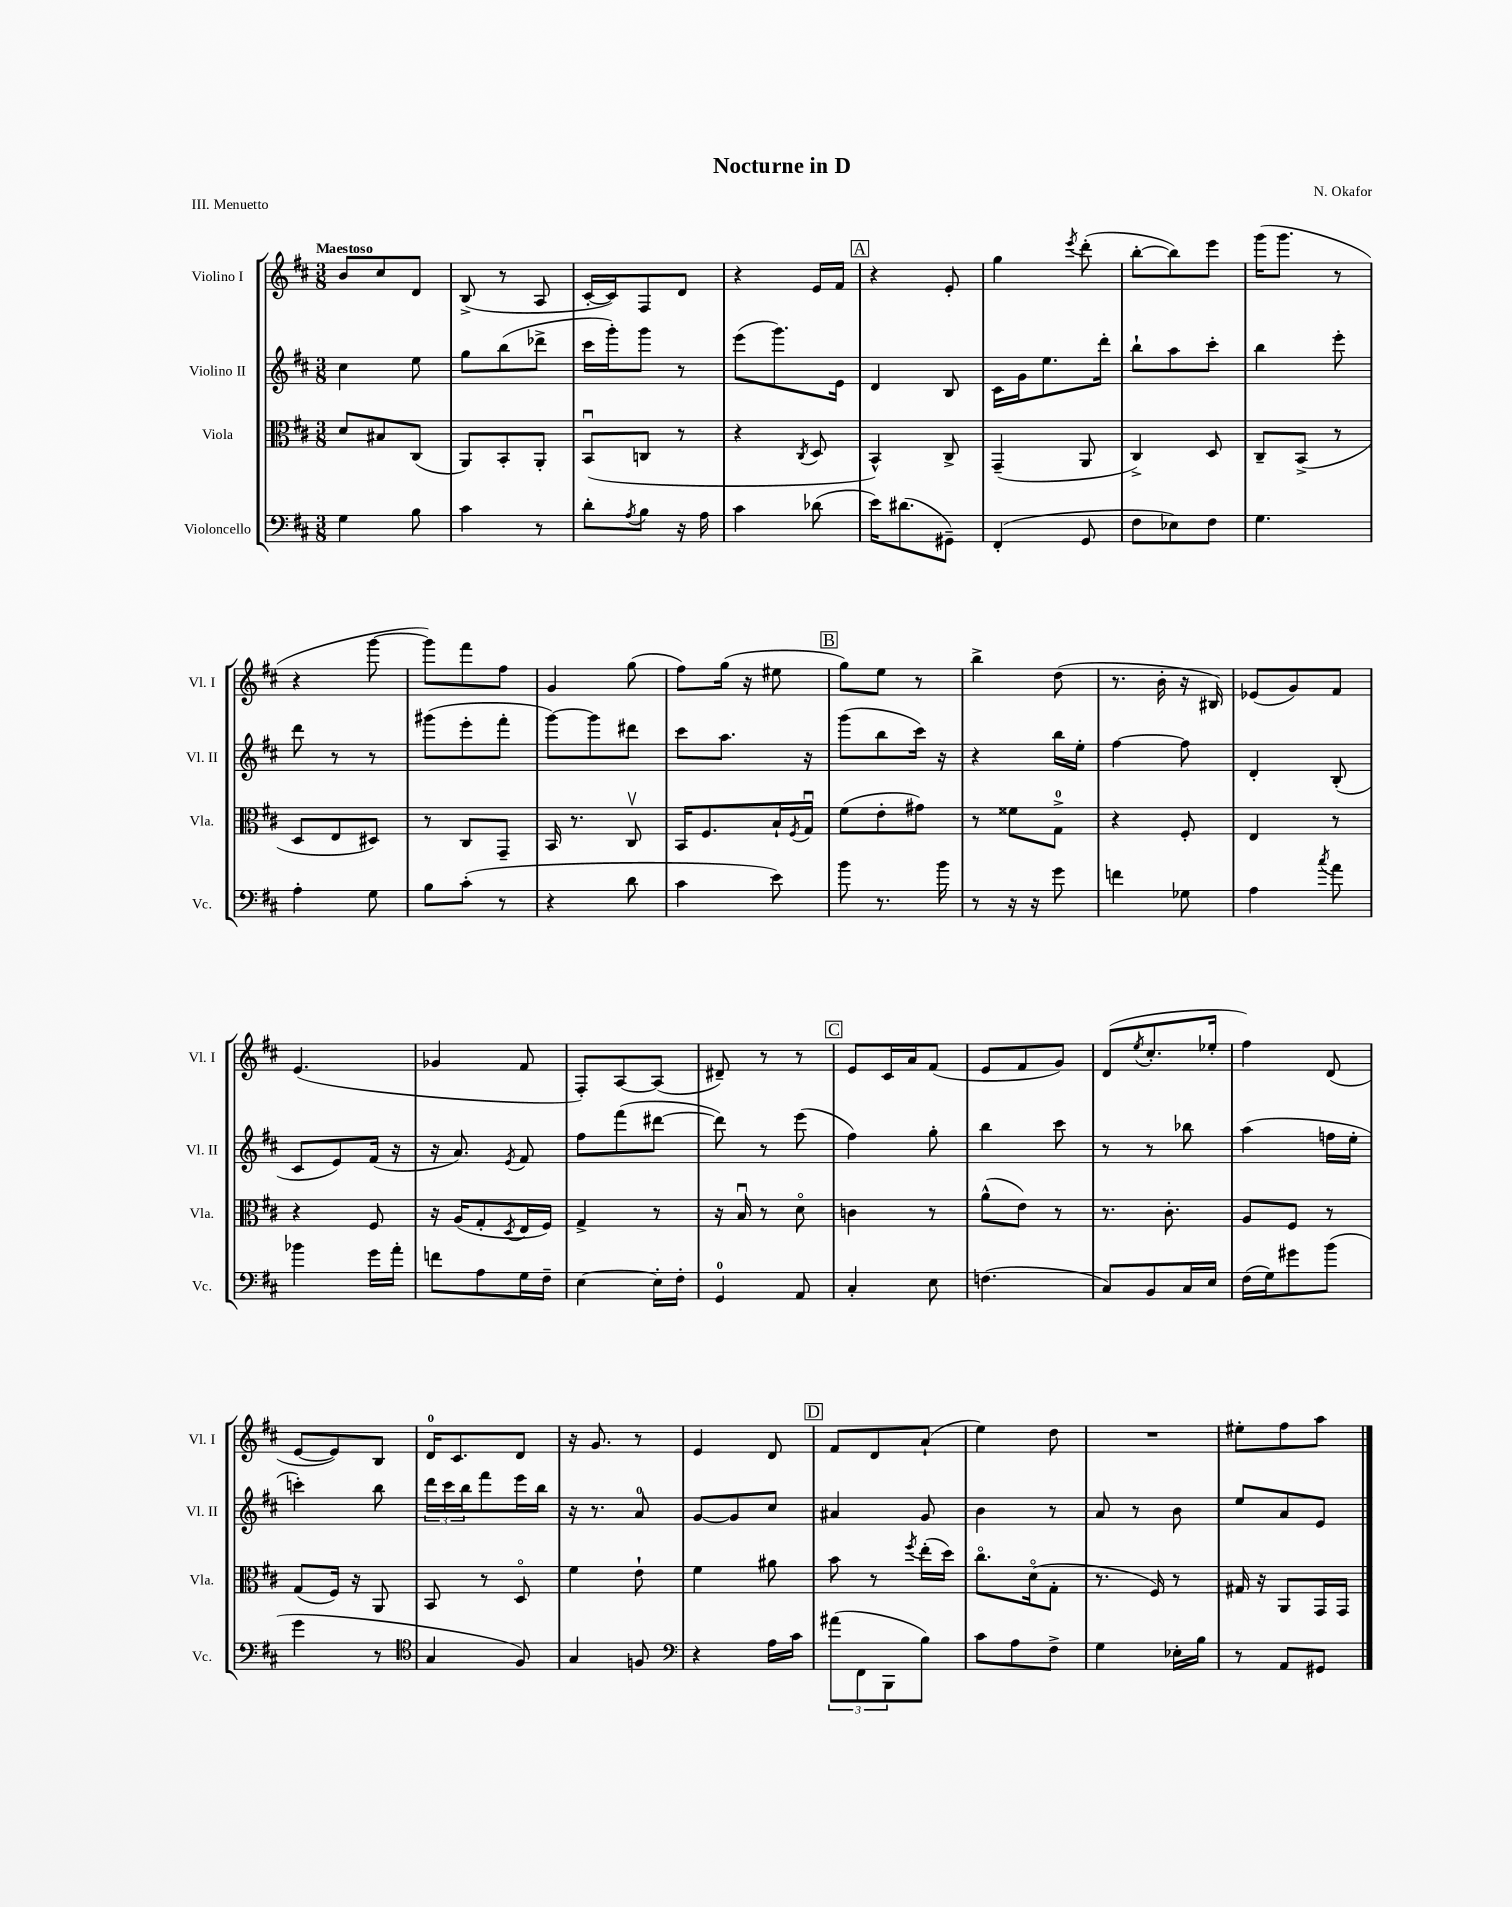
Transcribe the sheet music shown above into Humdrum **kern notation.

**kern	**kern	**kern	**kern
*staff4	*staff3	*staff2	*staff1
*clefF4	*clefC3	*clefG2	*clefG2
*k[f#c#]	*k[f#c#]	*k[f#c#]	*k[f#c#]
*M3/8	*M3/8	*M3/8	*M3/8
4G\	8d/L	4cc#\	8b/L
.	8B#/	.	8cc#/
8B\	(8C#/J	8ee\	8d/J
=	=	=	=
4c#\	8AA/L)	8gg\L	(8B^/
.	8BB'/	(8bb\	8r
8r	8AA'/J	8ddd-^\J	8A/
=	=	=	=
8d'\L	(8BBu/L	16ccc#\LL	[16c#'/LL
.	.	16ggg'\J)	16c#/]J)
8qA/	.	.	.
8B\J	8C/J	8ggg\J	8F#/
16r	8r	8r	8d/J
16A\	.	.	.
=	=	=	=
4c#\	4r	(8eee\L	4r
.	.	8.ggg\)	.
.	8qC#/	.	.
(8d-\	8D/	.	16e/LL
.	.	16e\Jk	16f#/JJ
=	=	=	=
16e\LK)	4BB^^/)	4d/	4r
(8.d#\	.	.	.
8GG#~\J)	8C#^/	8B/	8e'/
=	=	=	=
(4FF#'/	(4GG~/	16c#\LL	4gg\
.	.	16g\J	.
.	.	8.ee\	.
.	.	.	8qeee/
8GG/	8AA/	.	(8ddd'\
.	.	16ddd'\Jk	.
=	=	=	=
8F#\L	4C#^/)	8bb`\L	[8bb'\L
8E-\)	.	8aa\	8bb\])
8F#\J	8D/	8ccc#'\J	8eee\J
=	=	=	=
4.G\	8C#~/L	4bb\	(16ggg\LK
.	.	.	8.ggg\J
.	(8BB^/J	.	.
.	8r	8eee'\	8r
=	=	=	=
4A'\	8D/L	8ddd\	4r
.	8E/	8r	.
8G\	8D#/J)	8r	[8ggg\
=	=	=	=
8B\L	8r	(8ggg#\L	8ggg\]L)
(8c#'\J	8C#/L	8eee'\	8fff#\
8r	8GG~/J	8fff#'\J	8ff#\J
=	=	=	=
4r	16BB/	[8ggg\L)	4g/
.	8.r	.	.
.	.	8ggg\]	.
8d\	8C#v/	8ddd#\J	(8gg\
=	=	=	=
4c#\	16BB/LK	8ccc#\L	8ff#\L)
.	8.F#/	.	.
.	.	8.aa\J	(16gg\Jk
.	.	.	16r
8e\)	16B`/L	.	8ee#\
.	8qF#/	.	.
.	16Gu/JJ	16r	.
=	=	=	=
8b\	(8f#\L	(8ggg\L	8gg\L)
8.r	8e'\	8bb\	8ee\J
.	8g#\J)	16ccc#\Jk)	8r
16b\	.	16r	.
=	=	=	=
8r	8r	4r	4bb^\
16r	8f##\L	.	.
16r	.	.	.
8g\	8G^\J	16bb\LL	(8dd\
.	.	16ee'\JJ	.
=	=	=	=
4f\	4r	[4ff#\	8.r
.	.	.	16b'\
8G-\	8F#'/	8ff#\]	16r
.	.	.	16B#/)
=	=	=	=
4A\	4E/	4d'/	(8e-/L
.	.	.	8g/)
8qcc#/	.	.	.
8a\	8r	(8B'/	8f#/J
=	=	=	=
4b-\	4r	8c#/L	(4.e/
.	.	8e/)	.
16g\LL	8F#/	(16f#/Jk	.
16a'\JJ	.	16r	.
=	=	=	=
8f\L	16r	16r	4g-/
.	(16A/LK	8.a/)	.
8A\	8G'/	.	.
.	8qD/	8qe/	.
16G\L	16E/L	8f#/	8f#/
16F#~\JJ	16F#/JJ)	.	.
=	=	=	=
[4E\	4G^/	8ff#\L	8F#'/L)
.	.	(8fff#\	[8A/
16E'\]LL	8r	[8ddd#\J	(8A/]J
16F#'\JJ	.	.	.
=	=	=	=
4GG/	16r	8ddd#\])	8d#~/)
.	16Bu/	.	.
.	8r	8r	8r
8AA/	8do\	(8eee\	8r
=	=	=	=
4C#'/	4c\	4ff#\)	8e/L
.	.	.	16c#/L
.	.	.	16a/J
8E\	8r	8gg'\	(8f#/J
=	=	=	=
(4.F\	(8a^^\L	4bb\	8e/L
.	8e\J)	.	8f#/
.	8r	8ccc#\	8g/J)
=	=	=	=
8C#/L)	8.r	8r	(8d/L
.	.	.	8qee/
8BB/	.	8r	8.cc#'/
.	8.c#'\	.	.
16C#/L	.	8bb-\	.
16E/JJ	.	.	16ee-'/Jk
=	=	=	=
(16F#\LL	8A/L	(4aa\	4ff#\)
16G\J)	.	.	.
8g#\	8F#/J	.	.
(8b\J	8r	16ff\LL	(8d/
.	.	16ee'\JJ	.
=	=	=	=
4g\	(8G/L	4ccc'\)	[8e/L
.	16F#/Jk)	.	8e/])
.	16r	.	.
8r	8AA/	8bb\	8B/J
=	=	=	=
*clefC4	*	*	*
4G/	8BB/	24ddd\LL	16d/LK
.	.	24ccc#\	.
.	.	.	8.c#/
.	.	24bb\J	.
.	8r	8fff#\	.
8F#/)	8Do/	16eee\L	8d/J
.	.	16bb\JJ	.
=	=	=	=
4G/	4f#\	16r	16r
.	.	8.r	8.g/
8F/	8e`\	8a/	8r
=	=	=	=
*clefF4	*	*	*
4r	4f#\	[8g/L	4e/
.	.	8g/]	.
16A\LL	8a#\	8cc#/J	8d/
16c#\JJ	.	.	.
=	=	=	=
(12a#\L	8b\	4a#/	8f#/L
12FF#\	.	.	.
.	8r	.	8d/
12BBB\	.	.	.
.	8qff#/	.	.
8B\J)	(16ee'\LL	8g/	(8a`/J
.	16dd\JJ)	.	.
=	=	=	=
8c#\L	8.cc#o\L	4b\	4ee\)
8A\	.	.	.
.	(16do\k	.	.
8F#^\J	8G'\J	8r	8dd\
=	=	=	=
4G\	8.r	8a/	4.r
.	.	8r	.
.	16F#/)	.	.
16E-'\LL	8r	8b\	.
16B\JJ	.	.	.
=	=	=	=
8r	16G#/	8ee/L	8ee#'\L
.	16r	.	.
8AA/L	8AA/L	8a/	8ff#\
8GG#/J	16GG/L	8e/J	8aa\J
.	16GG/JJ	.	.
==	==	==	==
*-	*-	*-	*-
